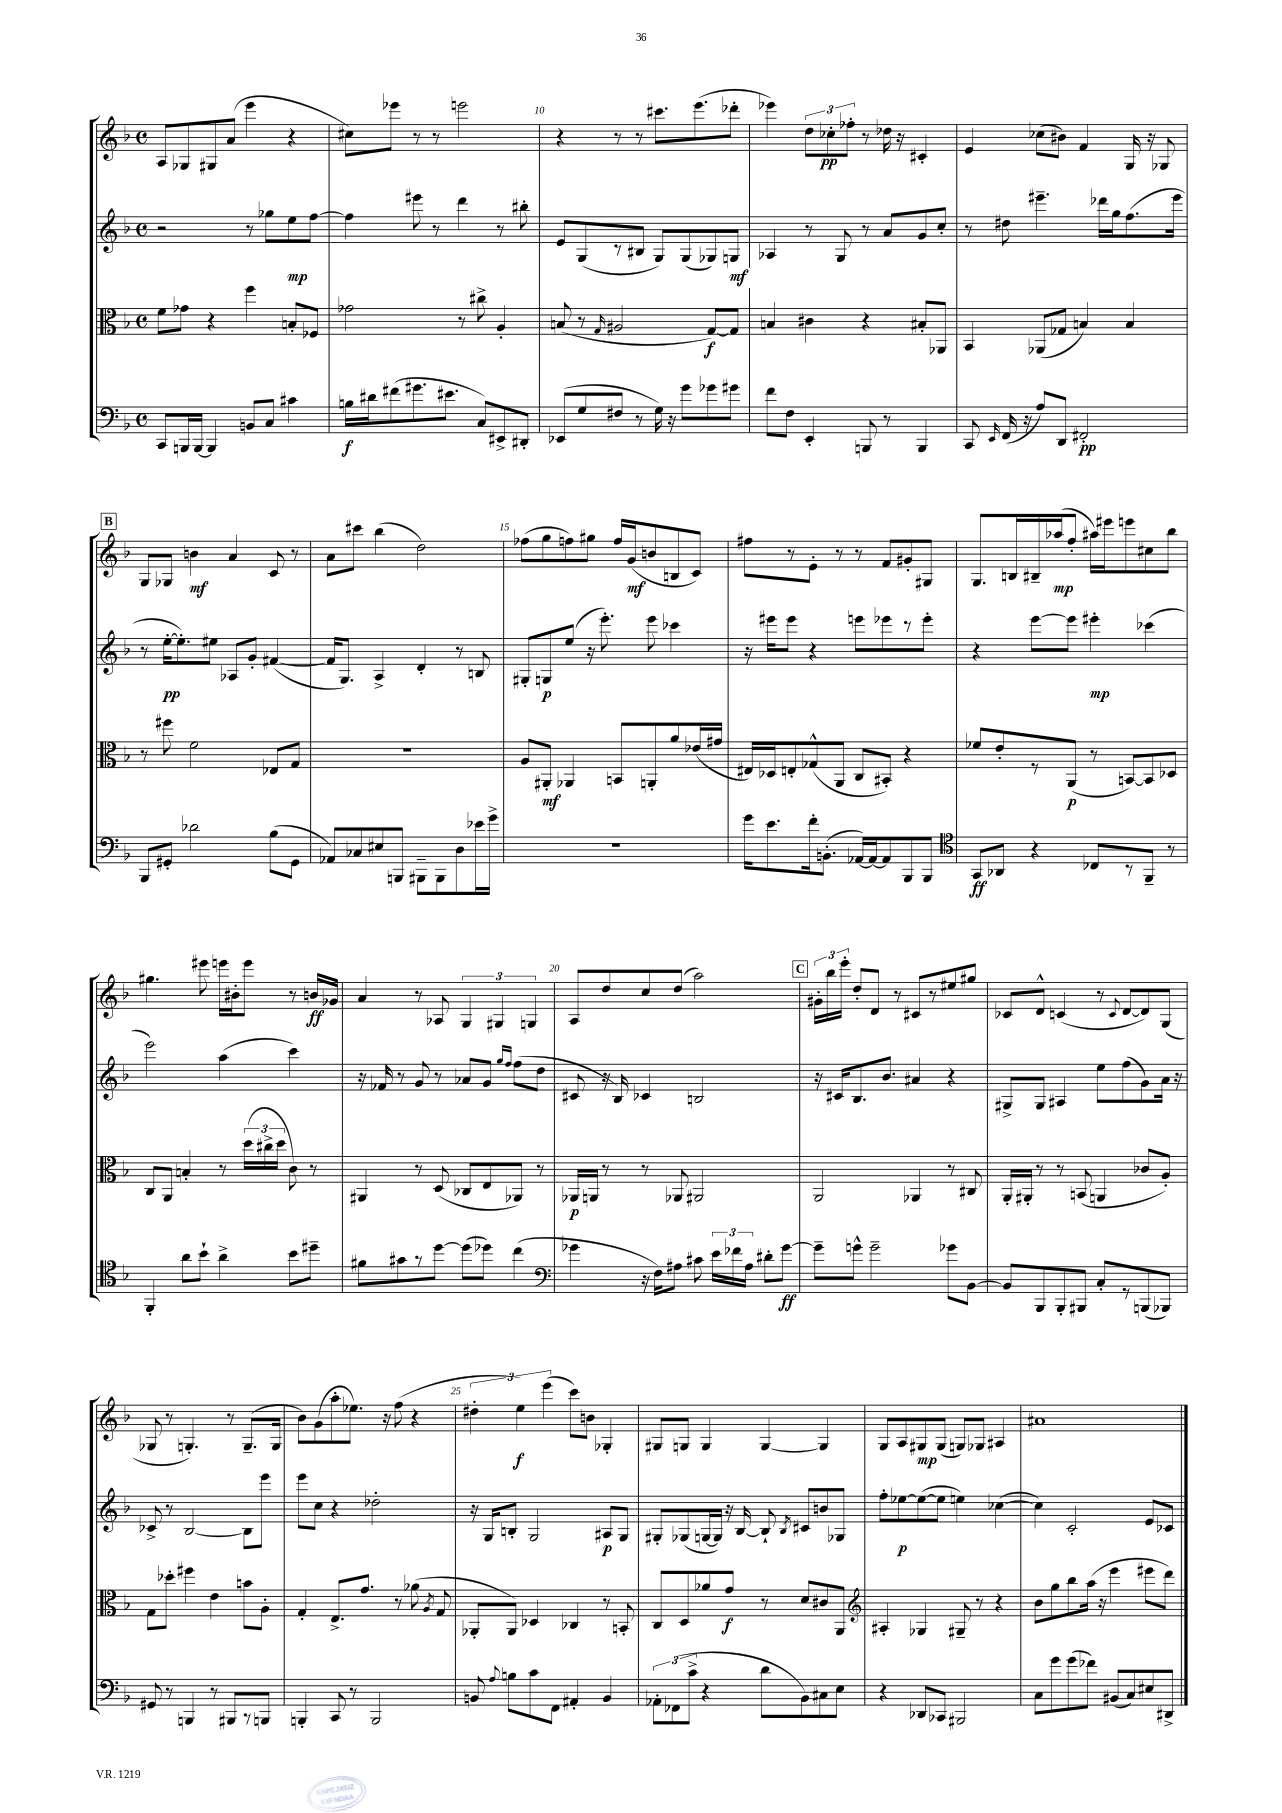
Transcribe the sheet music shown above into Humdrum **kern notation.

**kern	**dynam	**kern	**dynam	**kern	**dynam	**kern	**dynam
*part4	*part4	*part3	*part3	*part2	*part2	*part1	*part1
*staff4	*staff4	*staff3	*staff3	*staff2	*staff2	*staff1	*staff1
*clefF4	*	*clefC3	*	*clefG2	*	*clefG2	*
*k[b-]	*	*k[b-]	*	*k[b-]	*	*k[b-]	*
*M4/4	*	*M4/4	*	*M4/4	*	*M4/4	*
*met(c)	*	*met(c)	*	*met(c)	*	*met(c)	*
=8	=8	=8	=8	=8	=8	=8	=8
8CC/L	.	8f\L	.	2r	.	8A/L	.
16BBBn/L	.	8g-X\J	.	.	.	8G-X/	.
[16BBB/JJ	.	.	.	.	.	.	.
4BBB/]	.	4r	.	.	.	8G#X/	.
.	.	.	.	.	.	(8a/J	.
8BBn/L	.	4ff\	.	8r	.	4eee\	.
8C/J	.	.	.	8gg-X\L	.	.	.
4c#X\	.	8Bn'/L	.	8ee\	mp	4r	.
.	.	8F-X/J	.	[8ff\J	.	.	.
=9	=9	=9	=9	=9	=9	=9	=9
16Bn\LL	f	2g-X\	.	4ff\]	.	8cc#X\L)	.
16d#X\J	.	.	.	.	.	.	.
(8f#X\	.	.	.	.	.	8eee-X\J	.
8.g#X\	.	.	.	8eee#X\	.	8r	.
.	.	.	.	8r	.	8r	.
8.e#X\J	.	.	.	.	.	.	.
.	.	8r	.	4ddd\	.	2eeen\	.
8C/L)	.	8cc#X^\	.	.	.	.	.
8EE#X^/	.	4A'/	.	8r	.	.	.
8DD#X'/J	.	.	.	8bb#X'\	.	.	.
=10	=10	=10	=10	=10	=10	=10	=10
(8EE-X/L	.	(8Bn/	.	8e/L	.	4r	.
8G/	.	8r	.	(8G/	.	.	.
.	.	16qqG/	.	.	.	.	.
8F#X/J	.	2A#X/	.	8r	.	8r	.
8r	.	.	.	8B#X/J	.	8r	.
16G\)	.	.	.	8G/L)	.	8.ccc#X\L	.
16r	.	.	.	.	.	.	.
8g\L	.	.	.	(8G/	.	.	.
.	.	.	.	.	.	(8.eee\	.
8g-X\	.	[8G/L)	f	8G-X/)	.	.	.
8g#X\J	.	8G/J]	.	8Gn/J	mf	8ddd-X'\J	.
=11	=11	=11	=11	=11	=11	=11	=11
8f\L	.	4Bn/	.	4A-X/	.	4eee-X\)	.
8F\J	.	.	.	.	.	.	.
4EE'/	.	4c#X\	.	8r	.	12dd\L	.
.	.	.	.	.	.	12cc-X'\	pp
.	.	.	.	8G/	.	.	.
.	.	.	.	.	.	12ff-X'\J	.
8BBBn/	.	4r	.	8r	.	8r	.
8r	.	.	.	8a/L	.	16dd-X\	.
.	.	.	.	.	.	16r	.
4BBB/	.	8B#X'/L	.	8g/	.	4c#X'/	.
.	.	8AA-X/J	.	8cc'/J	.	.	.
=12	=12	=12	=12	=12	=12	=12	=12
8CC/	.	4BB-/	.	8r	.	4e/	.
16qqEE/	.	.	.	.	.	.	.
(16FF/	.	.	.	8dd#X\	.	.	.
16r	.	.	.	.	.	.	.
8A/L)	.	(8AA-X/L	.	4.eee#X~\	.	(8cc-X\L	.
8DD/J	.	8G-X/J	.	.	.	8b#X\J)	.
2FF#X'/	pp	4Bn/)	.	.	.	4f/	.
.	.	.	.	16ddd-X\LL	.	.	.
.	.	.	.	16gg\J	.	.	.
.	.	4B/	.	(8.ff\	.	16G/	.
.	.	.	.	.	.	16r	.
.	.	.	.	.	.	8G-X/	.
.	.	.	.	16eee#\Jk	.	.	.
!!LO:LB:g=z
!!LO:REH:place=s1:t=B
=13	=13	=13	=13	=13	=13	=13	=13
8BBB-/L	.	8r	.	8r	.	8G/L	.
8GG#X'/J	.	8ff#X\	.	[16ee'\KL	pp	8G-X/J	.
.	.	.	.	8.ee'\])	.	.	.
2d-X\	.	2f\	.	.	.	4bn\	mf
.	.	.	.	8ee#X\J	.	.	.
.	.	.	.	8A-X/L	.	4a/	.
.	.	.	.	8g'/J	.	.	.
(8B-\L	.	8E-X/L	.	([4f#X/	.	8c/	.
8GG#\J	.	8G/J	.	.	.	8r	.
=14	=14	=14	=14	=14	=14	=14	=14
8AA-X/L)	.	1r	.	16f#/KL]	.	8a\L	.
.	.	.	.	8.G/J)	.	.	.
8C-X/	.	.	.	.	.	8ccc#X\J	.
8E#X/	.	.	.	4A^/	.	(4bb-\	.
8BBBn/J	.	.	.	.	.	.	.
8BBB#X~\L	.	.	.	4d'/	.	2dd\)	.
8BBB#\	.	.	.	.	.	.	.
8D\	.	.	.	8r	.	.	.
16e-X\L	.	.	.	8Bn/	.	.	.
16g^\JJ	.	.	.	.	.	.	.
=15	=15	=15	=15	=15	=15	=15	=15
1r	.	8A/L	.	8G#X'/L	.	(8ff-X\L	.
.	.	8AA#X'/J	mf	8Gn/	p	8gg\	.
.	.	4AA-X/	.	(8ee/J	.	8ffn\)	.
.	.	.	.	16r	.	8gg#X\J	.
.	.	.	.	8.eee'\)	.	.	.
.	.	8BBn/L	.	.	.	16ff/LL	.
.	.	.	.	.	.	(16g/J	mf
.	.	8AAn'/	.	8eee\	.	8bn/	.
.	.	8a/	.	4ccc-X\	.	8Bn/	.
.	.	(16e-X/L	.	.	.	8c/J)	.
.	.	16g#X/JJ	.	.	.	.	.
=16	=16	=16	=16	=16	=16	=16	=16
16g\KL	.	16E#X/LL)	.	16r	.	8ff#X\L	.
8.e\	.	16D-X/J	.	16eee#X\KL	.	.	.
.	.	8En'/	.	8eee#\J	.	8r	.
16f'\k	.	(8G-X^^/	.	4r	.	8e'\J	.
(8.BBn'\J	.	.	.	.	.	.	.
.	.	8AA/J	.	.	.	8r	.
[16AA-X/LL)	.	8C/L	.	8eeen\L	.	8r	.
16AA-/J_	.	.	.	.	.	.	.
8AA-/]	.	8BB#X'/J)	.	8eee-X\	.	8f/L	.
8BBB-/	.	4r	.	8r	.	8g#X'/	.
8BBB-/J	.	.	.	8eee-'\J	.	8G#X/J	.
=17	=17	=17	=17	=17	=17	=17	=17
*clefC4	*	*	*	*	*	*	*
8GG/L	ff	8f-X/L	.	4r	.	8.G/L	.
8AA-X/J	.	8e'/	.	.	.	.	.
.	.	.	.	.	.	16Bn/L	.
4r	.	8r	.	[8eee\L	.	16B#X~/	.
.	.	.	.	.	.	(16aa-X/J	mp
.	.	(8AA/J	p	8eee\J]	.	8ff'/J	.
8C-X/L	.	8r	.	4eee#X'\	mp	16aa#X\LL)	.
.	.	.	.	.	.	16eee#X\J	.
8r	.	[8BBn/L)	.	.	.	8eeen\	.
8FF~/J	.	8BB/]	.	(4ccc-X\	.	8cc#X\	.
8r	.	8D-X/J	.	.	.	8bb-\J	.
!!LO:LB:g=z
=18	=18	=18	=18	=18	=18	=18	=18
4FF'/	.	8C/L	.	2eee\)	.	4.gg#X\	.
.	.	8AA/J	.	.	.	.	.
8a\L	.	4Bn'/	.	.	.	.	.
8b-`\J	.	.	.	.	.	8eee#X\	.
4a^\	.	8r	.	(4aa\	.	16eeen\LL	.
.	.	.	.	.	.	16b#X'\J	.
.	.	(24dd\LL	.	.	.	8eee\J	.
.	.	24cc#X^\	.	.	.	.	.
.	.	24dd\JJ	.	.	.	.	.
8b-\L	.	8c\)	.	4ccc\)	.	8r	.
8dd#X~\J	.	8r	.	.	.	16bn/LL	ff
.	.	.	.	.	.	16g-X/JJ	.
=19	=19	=19	=19	=19	=19	=19	=19
8f#X\L	.	4AA#X/	.	16r	.	4a/	.
.	.	.	.	16f-X/	.	.	.
8g#X\	.	.	.	8r	.	.	.
8r	.	8r	.	8g/	.	8r	.
[8dd\J	.	(8D/	.	8r	.	8A-X/	.
(8dd\L]	.	8C-X/L	.	8a-X/L	.	6G/	.
8dd-X\J)	.	8E/	.	8g/J	.	.	.
.	.	.	.	.	.	6G#X/	.
.	.	.	.	16qqgg/LL	.	.	.
.	.	.	.	16qqff/JJ	.	.	.
(4cc\	.	8AA-X/J)	.	(8ff\L	.	.	.
.	.	.	.	.	.	6Gn/	.
.	.	8r	.	8dd\J	.	.	.
=20	=20	=20	=20	=20	=20	=20	=20
*clefF4	*	*	*	*	*	*	*
4g-X\	.	16AA-X/LL	p	8c#X/	.	8A/L	.
.	.	16AAn/JJ	.	.	.	.	.
.	.	8r	.	16r	.	8dd/	.
.	.	.	.	16B-/)	.	.	.
16r	.	8r	.	4c-X/	.	8cc/	.
16F\KL)	.	.	.	.	.	.	.
8A#X\J	.	8AA-X/	.	.	.	(8dd/J	.
8c#X\	.	2AA#X/	.	2Bn/	.	2aa\)	.
24e\LL	.	.	.	.	.	.	.
24f-X\	.	.	.	.	.	.	.
24A#\JJ	.	.	.	.	.	.	.
8d#X'\L	.	.	.	.	.	.	.
[8g-\J	ff	.	.	.	.	.	.
!!LO:REH:place=s1:t=C
=21	=21	=21	=21	=21	=21	=21	=21
8g-~\L]	.	2AA/	.	16r	.	24g#X'\LL	.
.	.	.	.	.	.	24bb-\	.
.	.	.	.	16c#X/KL	.	.	.
.	.	.	.	.	.	24eee'\JJ	.
8gn^^\J	.	.	.	8.B-/	.	8dd'/L	.
2g~\	.	.	.	.	.	8d/J	.
.	.	.	.	8.b-/J	.	.	.
.	.	.	.	.	.	8r	.
.	.	4AA-X/	.	4a#X/	.	8c#X/L	.
.	.	.	.	.	.	8r	.
8g-X\L	.	8r	.	4r	.	8ee#X/	.
[8BB-\J	.	8C#X/	.	.	.	8gg#X/J	.
=22	=22	=22	=22	=22	=22	=22	=22
8BB-/L]	.	16AA'/LL	.	8G#X^/L	.	8c-X/L	.
.	.	16AA#X'/JJ	.	.	.	.	.
8BBB-/	.	8r	.	8G#/J	.	8d^^/J	.
8BBB-'/	.	8r	.	4A#X/	.	(4cn/	.
8BBB#X/J	.	(8BBn/	.	.	.	.	.
8C'/L	.	4AAn/	.	8ee\L	.	8r	.
.	.	.	.	.	.	8qqc/	.
8r	.	.	.	(8ff\	.	[8d/L	.
(8BBBn/	.	8c-X/L	.	8g\)	.	8d/])	.
8BBB-X/J)	.	8A'/J)	.	16a\Jk	.	(8G/J	.
.	.	.	.	16r	.	.	.
!!LO:LB:g=z
=23	=23	=23	=23	=23	=23	=23	=23
8GG#X/	.	8G\L	.	8c-X^/	.	8G-X/	.
8r	.	8dd-X'\J	.	8r	.	8r	.
4BBBn/	.	4ff#X\	.	[2B-/	.	4.Gn'/)	.
8r	.	4e\	.	.	.	.	.
8BBB#X/L	.	.	.	.	.	8r	.
8r	.	8bn\L	.	8B-\L]	.	(8.G~/L	.
8BBBn/J	.	8A'\J	.	8eee\J	.	.	.
.	.	.	.	.	.	16G/Jk	.
=24	=24	=24	=24	=24	=24	=24	=24
4BBBn'/	.	4G'/	.	8eee\L	.	8b-\L)	.
.	.	.	.	8cc\J	.	(8g\	.
8CC/	.	8.E^/L	.	4r	.	8aa'\	.
8r	.	.	.	.	.	8.ee-X\J)	.
.	.	8.g/J	.	.	.	.	.
2BBB/	.	.	.	2dd-X'\	.	.	.
.	.	.	.	.	.	16r	.
.	.	8r	.	.	.	(8ff\	.
.	.	(8a-X\	.	.	.	4r	.
.	.	8qA/	.	.	.	.	.
.	.	8G/	.	.	.	.	.
=25	=25	=25	=25	=25	=25	=25	=25
8BBn/	.	8AA-X'/L	.	16r	.	6dd#X'\	.
.	.	.	.	16G/KL	.	.	.
8qqA/	.	.	.	.	.	.	.
8Bn\L	.	8AA-/J)	.	8Bn'/J	.	.	.
.	.	.	.	.	.	6ee\)	f
8c\	.	4D-X/	.	2G/	.	.	.
.	.	.	.	.	.	(6eee\	.
8FF\J	.	.	.	.	.	.	.
4AA#X'/	.	4C-X/	.	.	.	8ccc\L)	.
.	.	.	.	.	.	8bn\J	.
4BB/	.	8r	.	8A#X/L	p	4G-X'/	.
.	.	8BBn'/	.	8G/J	.	.	.
=26	=26	=26	=26	=26	=26	=26	=26
12AA-X'\L	.	8C/L	.	8G#X'/L	.	8G#X/L	.
(12FF-X\	.	.	.	.	.	.	.
.	.	8D/	.	(8G-X/	.	8Gn/J	.
12c^\J	.	.	.	.	.	.	.
4r	.	8a-X/	.	[16Gn/L	.	4G/	.
.	.	.	.	16G/JJ])	.	.	.
.	.	8g/J	f	16r	.	.	.
.	.	.	.	[16B-/	.	.	.
8d\L	.	8r	.	8B-`/]	.	[4G/	.
.	.	.	.	8qB-/	.	.	.
8BB-\)	.	8d/L	.	8c#X/L	.	.	.
8C#X\	.	8c#X/	.	8bn/	.	4G/]	.
8E\J	.	8AA/J	.	8G-X/J	.	.	.
=27	=27	=27	=27	=27	=27	=27	=27
*	*	*clefG2	*	*	*	*	*
4r	.	4A#X'/	.	8ff'\L	.	8G/L	.
.	.	.	.	[8ee-X\	p	8A/	.
8DD-X/L	.	4G-X/	.	(8ee-\_	.	8G#X/	mp
8CC-X/J	.	.	.	8ee-\J]	.	(8G#/J	.
2BBB#X/	.	8G#X~/	.	4een\)	.	8Gn/L)	.
.	.	8r	.	.	.	8G-X/J	.
.	.	4r	.	([4cc-X\	.	4A#X/	.
=28	=28	=28	=28	=28	=28	=28	=28
8C\L	.	8b-\L	.	4cc-\])	.	1a#X	.
8g\	.	8gg\	.	.	.	.	.
(8g\	.	8bb-\	.	2c'/	.	.	.
8f-X\J)	.	(16aa\Jk	.	.	.	.	.
.	.	16r	.	.	.	.	.
(8BB#X/L	.	4eee\	.	.	.	.	.
8C/)	.	.	.	.	.	.	.
8E#X/	.	8eee#X\L	.	8e/L	.	.	.
8DD#X^/J	.	8ddd\J)	.	8c-X/J	.	.	.
==	==	==	==	==	==	==	==
*-	*-	*-	*-	*-	*-	*-	*-
